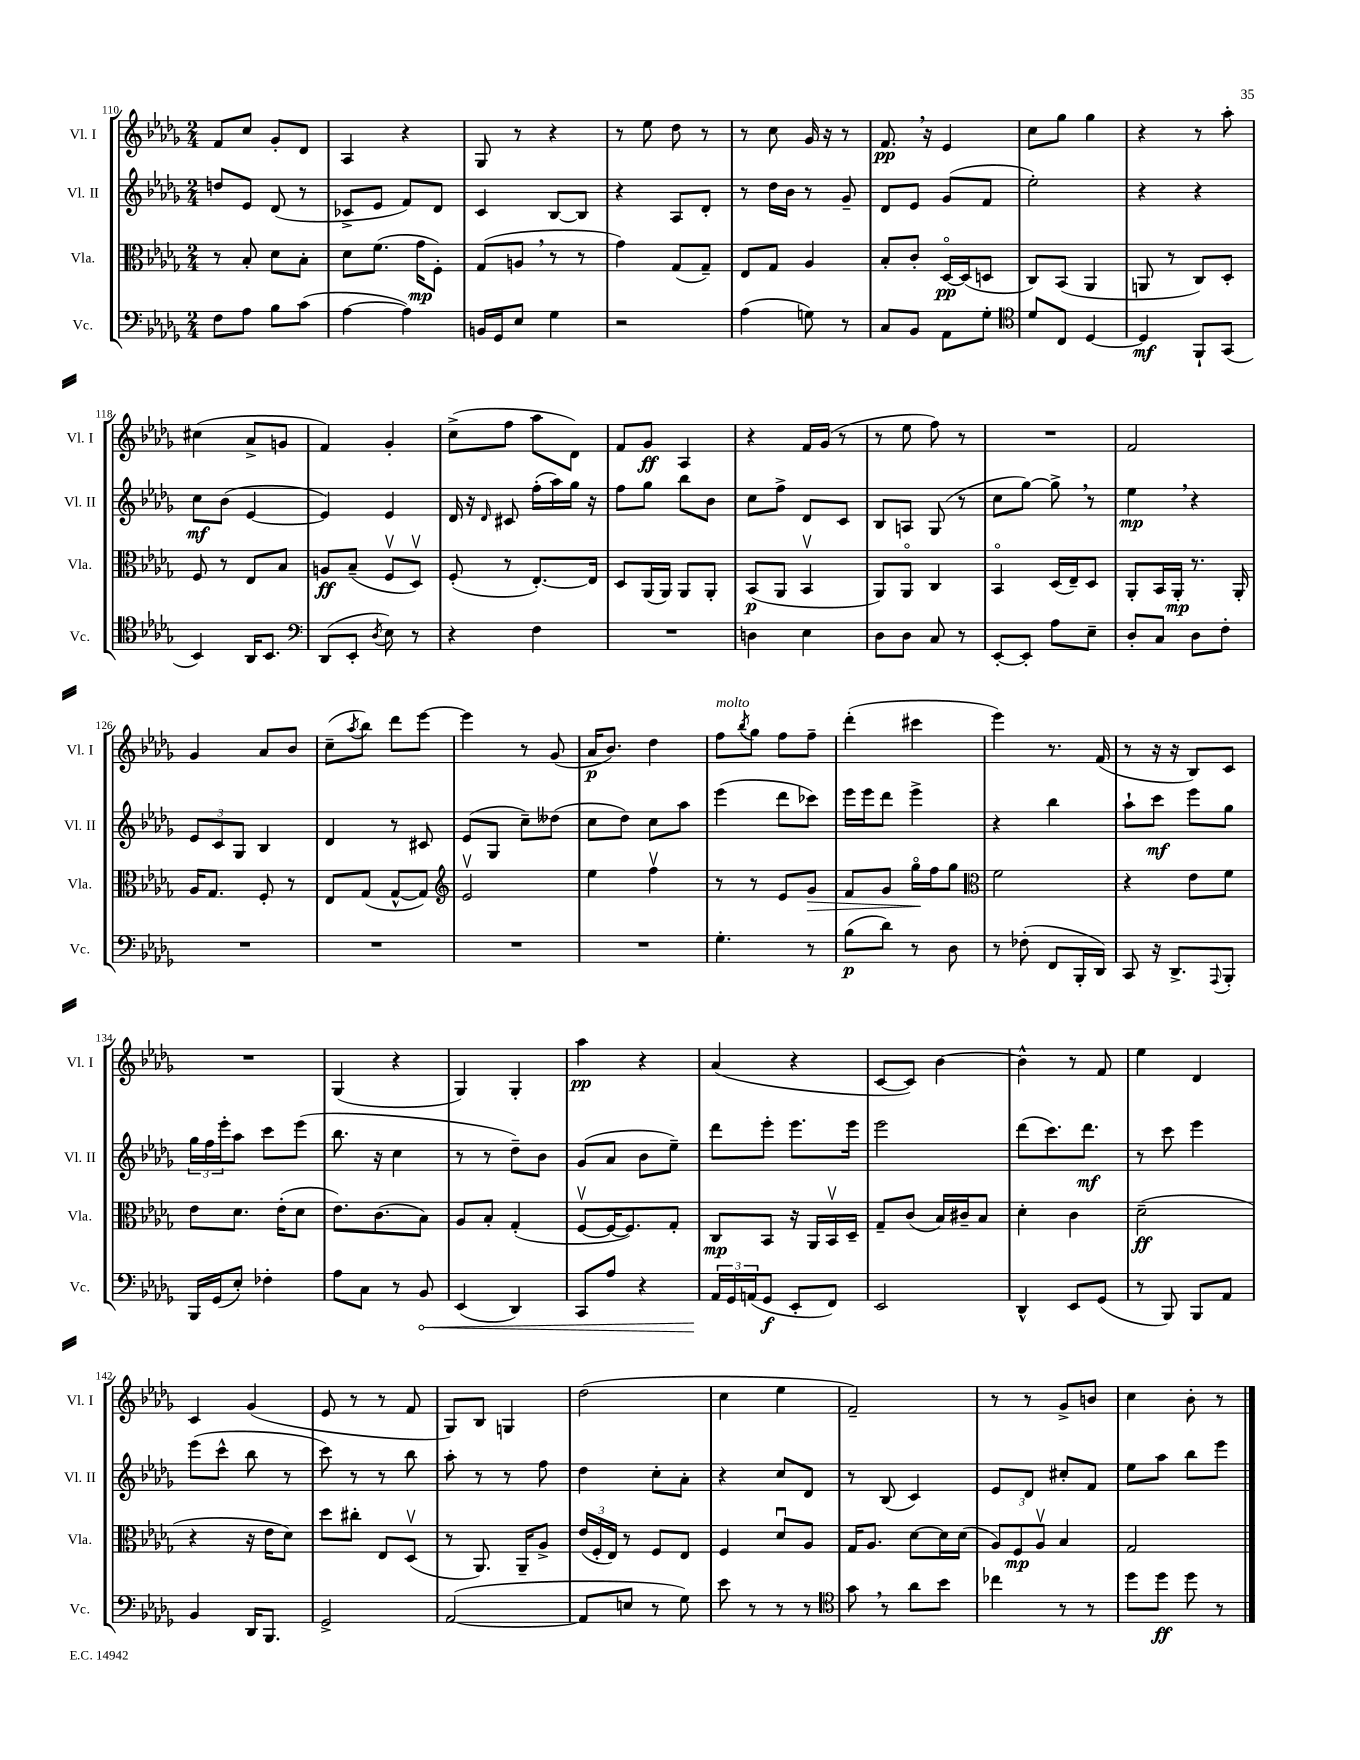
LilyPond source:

<<
\new StaffGroup <<
\new Staff = "s0" \with { instrumentName = "Vl. I" shortInstrumentName = "Vl. I" } {
    \clef treble \key des \major \numericTimeSignature \time 2/4
    f'8 c''8 ges'8-. des'8 |
    aes4 r4 |
    ges8 r8 r4 |
    r8 ees''8 des''8 r8 |
    r8 c''8 ges'16 r16 r8 |
    f'8.\pp \breathe r16 ees'4 |
    c''8 ges''8 ges''4 |
    r4 r8 aes''8-. |
    cis''4( aes'8-> g'8 |
    f'4) ges'4-. |
    c''8->( f''8 aes''8 des'8) |
    f'8 ges'8\ff aes4 |
    r4 f'16 ges'16( r8 |
    r8 ees''8 f''8) r8 |
    R2 |
    f'2 |
    ges'4 aes'8 bes'8 |
    c''8--( \acciaccatura { aes''8 } bes''8) des'''8 ees'''8~ |
    ees'''4 r8 ges'8( |
    aes'16\p bes'8.) des''4 |
    f''8^\markup { \italic "molto" } \acciaccatura { bes''8 } ges''8 f''8 f''8-- |
    des'''4-.( cis'''4 |
    ees'''4) r8. f'16( |
    r8 r16 r16 bes8) c'8 |
    R2 |
    ges4( r4 |
    ges4) ges4-. |
    aes''4\pp r4 |
    aes'4( r4 |
    c'8~ c'8) bes'4~ |
    bes'4-^ r8 f'8 |
    ees''4 des'4 |
    c'4 ges'4( |
    ees'8 r8 r8 f'8 |
    ges8) bes8 g4 |
    des''2( |
    c''4 ees''4 |
    f'2--) |
    r8 r8 ges'8-> b'8 |
    c''4 bes'8-. r8 \bar "|." |
}
\new Staff = "s1" \with { instrumentName = "Vl. II" shortInstrumentName = "Vl. II" } {
    \clef treble \key des \major \numericTimeSignature \time 2/4
    d''8 ees'8 des'8( r8 |
    ces'8-> ees'8 f'8) des'8 |
    c'4 bes8~ bes8 |
    r4 aes8 des'8-. |
    r8 des''16 bes'16 r8 ges'8-- |
    des'8 ees'8 ges'8( f'8 |
    ees''2-.) |
    r4 r4 |
    c''8\mf bes'8( ees'4~ |
    ees'4) ees'4 |
    des'16 r16 \grace { des'16 } cis'8 f''16-.( aes''16) ges''16 r16 |
    f''8 ges''8 bes''8 bes'8 |
    c''8 f''8-> des'8 c'8 |
    bes8 a8 ges8( r8 |
    c''8 ges''8~) ges''8-> \breathe r8 |
    ees''4\mp \breathe r4 |
    \tuplet 3/2 { ees'8 c'8 ges8 } bes4 |
    des'4 r8 cis'8 |
    ees'8( ges8 c''8--) deses''8( |
    c''8 des''8) c''8 aes''8 |
    ees'''4( des'''8 ces'''8) |
    ees'''16 ees'''16 des'''8 ees'''4-> |
    r4 bes''4 |
    aes''8-! c'''8\mf ees'''8 ges''8 |
    \tuplet 3/2 { ges''16 f''16 ees'''16-. } aes''8 c'''8 ees'''8( |
    bes''8. r16 c''4 |
    r8 r8 des''8--) bes'8 |
    ges'8( aes'8 bes'8 ees''8--) |
    des'''8 ees'''8-. ees'''8. ees'''16 |
    ees'''2 |
    des'''8( c'''8.) des'''8.\mf |
    r8 c'''8 ees'''4 |
    ees'''8( c'''8-^ bes''8 r8 |
    c'''8) r8 r8 bes''8 |
    aes''8-. r8 r8 f''8 |
    des''4 c''8-. aes'8-. |
    r4 c''8 des'8 |
    r8 bes8( c'4) |
    ees'8 des'8 cis''8-. f'8 |
    ees''8 aes''8 bes''8 ees'''8 \bar "|." |
}
\new Staff = "s2" \with { instrumentName = "Vla." shortInstrumentName = "Vla." } {
    \clef alto \key des \major \numericTimeSignature \time 2/4
    r8 bes8-. des'8 bes8-. |
    des'8 f'8.( ges'16\mp f8-.) |
    ges8( a8 \breathe r8 r8 |
    ges'4) ges8( ges8--) |
    ees8 ges8 aes4 |
    bes8-. c'8-. des16~\flageolet\pp des16( d8 |
    c8) bes,8( aes,4 |
    a,8 r8 c8) des8-. |
    f8 r8 ees8 bes8 |
    a8\ff bes8--( f8\upbow des8\upbow) |
    f8-.( r8 ees8.~-.) ees16 |
    des8 aes,16( aes,16) aes,8 aes,8-. |
    bes,8\p( aes,8 bes,4\upbow |
    aes,8) aes,8\flageolet c4 |
    bes,4\flageolet des16( ees16--) des8 |
    aes,8-. bes,16 aes,16-.\mp r8. aes,16-. |
    aes16 ges8. f8-. r8 |
    ees8 ges8( ges8~-^ ges8) |
    \clef treble ees'2\upbow |
    ees''4 f''4\upbow |
    r8 r8 ees'8 ges'8\> |
    f'8 ges'8 ges''16\flageolet\! f''16 ges''8 |
    \clef alto f'2 |
    r4 ees'8 f'8 |
    ees'8 des'8. ees'16-.( des'8 |
    ees'8.) c'8.( bes8) |
    aes8 bes8-. ges4-.( |
    f8~\upbow f16~ f8.) ges8-. |
    c8\mp bes,8 r16 aes,16 bes,16\upbow des16-- |
    ges8-- c'8( bes16) cis'16-- bes8 |
    des'4-. c'4 |
    des'2--\ff( |
    r4 r16 ees'16 des'8) |
    des''8 cis''8-. ees8 des8\upbow( |
    r8 aes,8.) aes,16-- aes8-> |
    \tuplet 3/2 { ees'16( f16-. ees16) } r8 f8 ees8 |
    f4 des'8\downbow aes8 |
    ges16 aes8. des'8~ des'16 des'16( |
    \tuplet 3/2 { aes8) f8\mp aes8\upbow } bes4 |
    ges2 \bar "|." |
}
\new Staff = "s3" \with { instrumentName = "Vc." shortInstrumentName = "Vc." } {
    \clef bass \key des \major \numericTimeSignature \time 2/4
    f8 aes8 bes8 c'8( |
    aes4~ aes4) |
    b,16 ges,16 ees8 ges4 |
    r2 |
    aes4( g8) r8 |
    c8 bes,8 aes,8 ges8-. |
    \clef tenor des'8 c8 des4~ |
    des4\mf f,8-! ges,8( |
    bes,4) aes,16 bes,8. |
    \clef bass des,8( ees,8-. \acciaccatura { des8 } ees8) r8 |
    r4 f4 |
    R2 |
    d4 ees4 |
    des8 des8 c8 r8 |
    ees,8~-. ees,8-. aes8 ees8-- |
    des8-. c8 des8 f8-. |
    R2 |
    R2 |
    R2 |
    R2 |
    ges4.-. r8 |
    bes8\p( des'8) r8 des8 |
    r8 fes8-.( f,8 bes,,16-. des,16) |
    c,8 r16 des,8.-> \appoggiatura { aes,,8 } bes,,8-. |
    bes,,16 ges,16( ees8-.) fes4-. |
    aes8 c8 r8 \once \override Hairpin.circled-tip = ##t bes,8\< |
    ees,4( des,4) |
    c,8 aes8 r4 |
    \tuplet 3/2 { aes,16\! ges,16 a,16( } ges,8\f ees,8-. f,8) |
    ees,2 |
    des,4-^ ees,8 ges,8( |
    r8 bes,,8) bes,,8 aes,8 |
    bes,4 des,16 bes,,8. |
    ges,2-> |
    aes,2~( |
    aes,8 e8 r8 ges8) |
    ees'8 r8 r8 r8 |
    \clef tenor ges'8 \breathe r8 aes'8 bes'8 |
    ces''4 r8 r8 |
    des''8 des''8\ff des''8 r8 \bar "|." |
}
>>
>>
\layout { \context { \Score currentBarNumber = #110 } }
